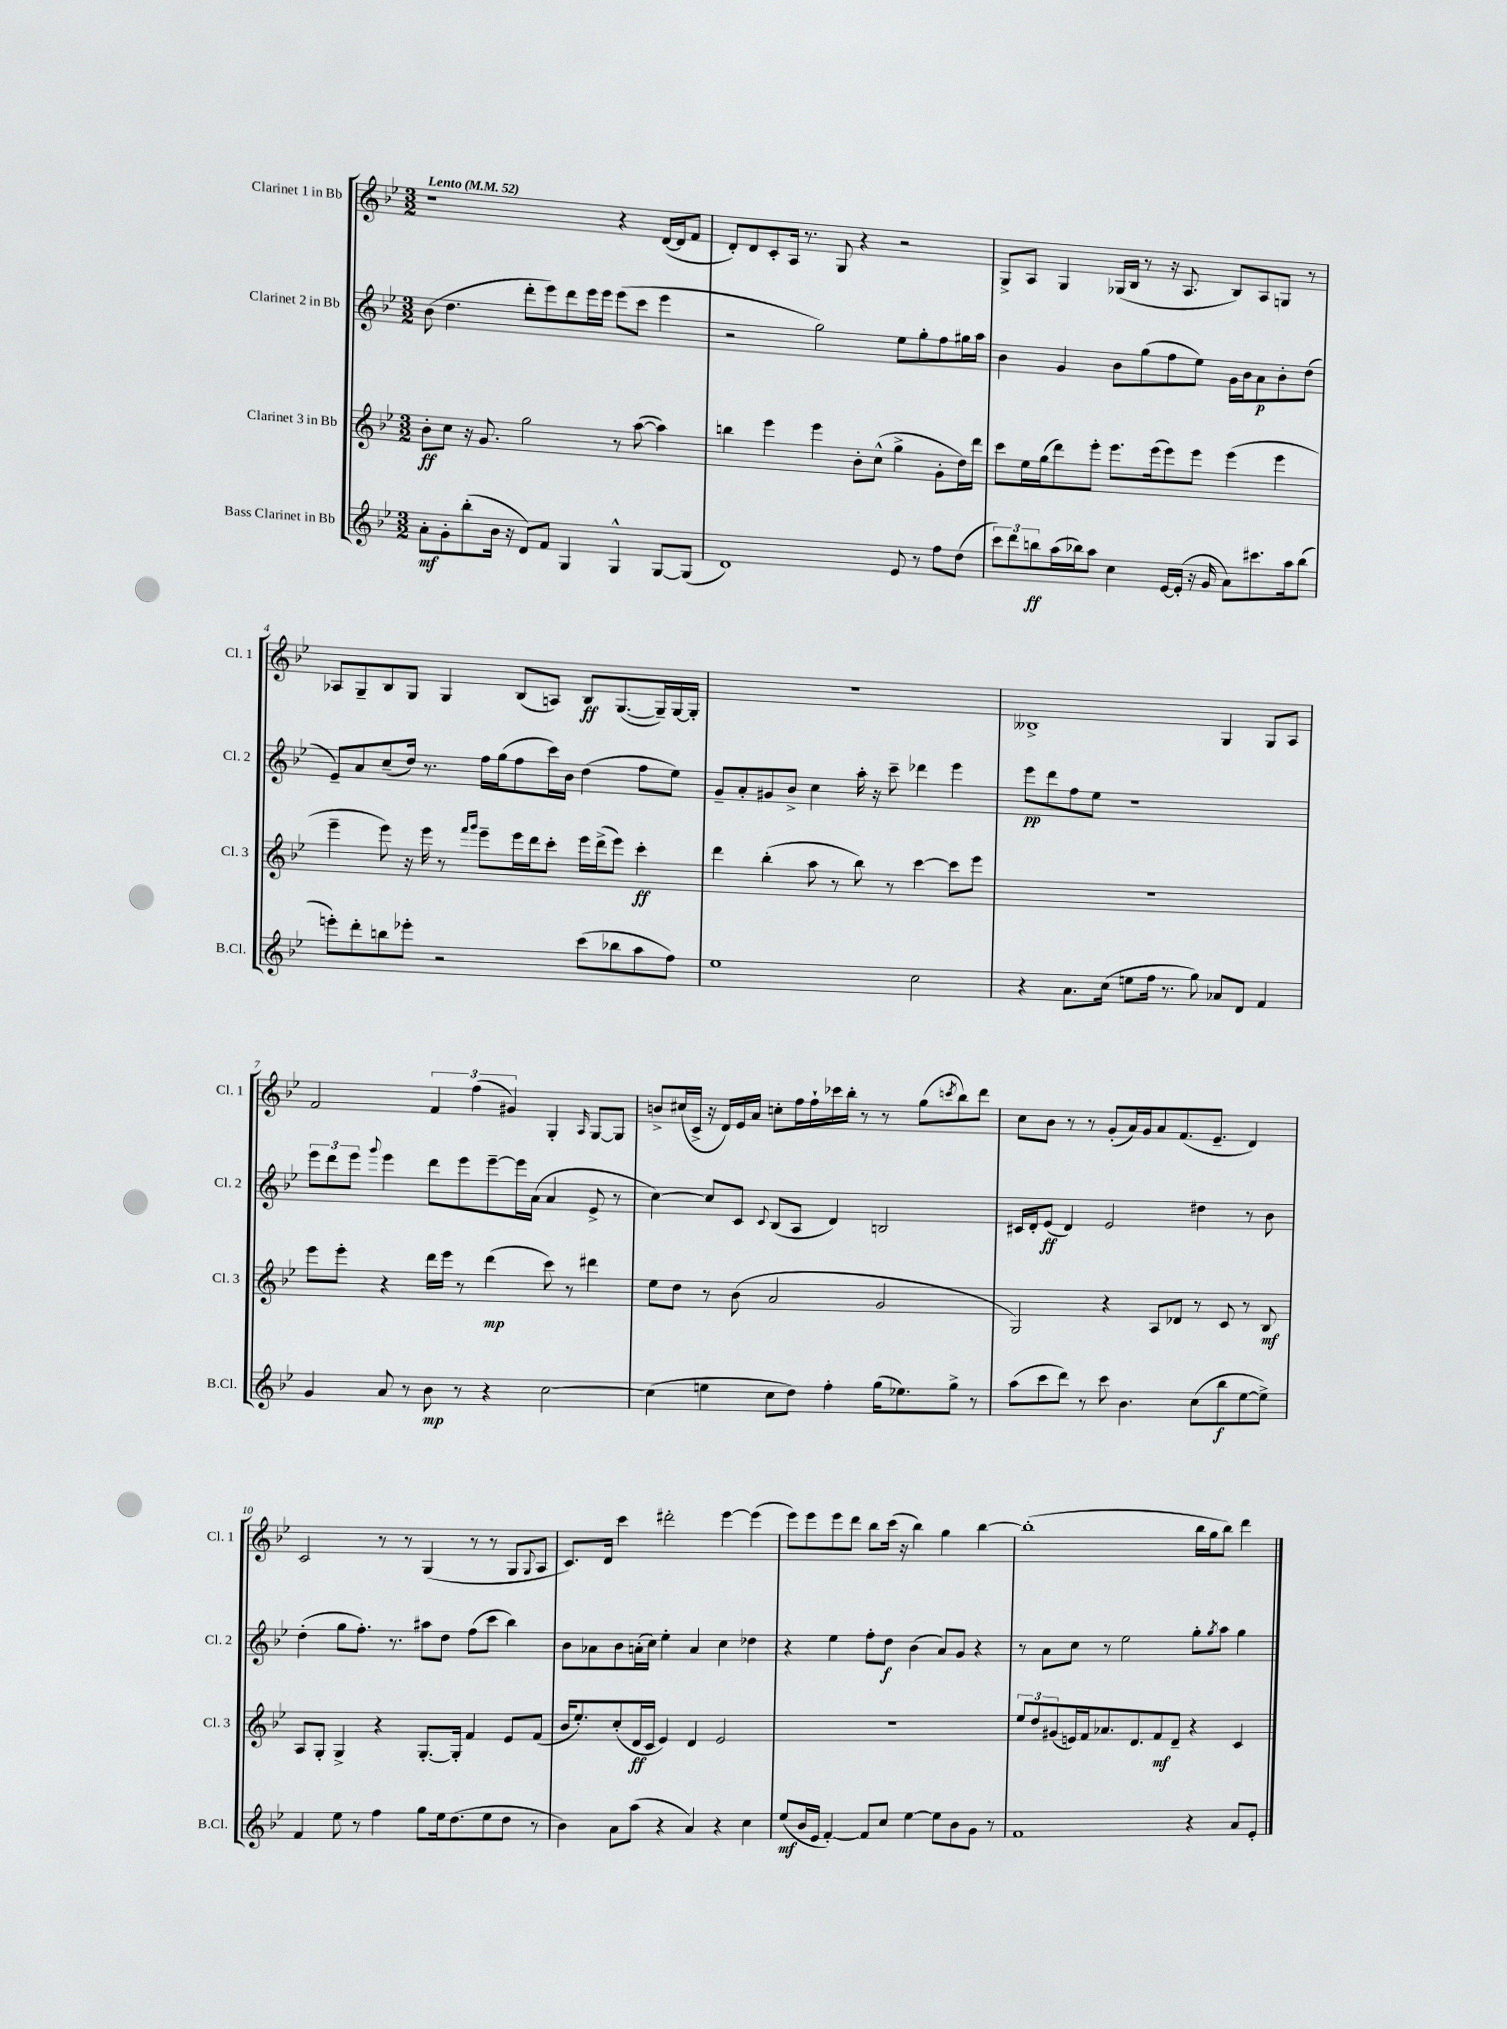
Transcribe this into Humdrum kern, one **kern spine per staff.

**kern	**kern	**kern	**kern
*staff4	*staff3	*staff2	*staff1
*clefG2	*clefG2	*clefG2	*clefG2
*k[b-e-]	*k[b-e-]	*k[b-e-]	*k[b-e-]
*M3/2	*M3/2	*M3/2	*M3/2
*MM52	*MM52	*MM52	*MM52
8a'\L	8b-'\L	(8b-\	1r
8g'\	8cc\J	4.dd\	.
(8bb-'\	16r	.	.
.	8.g/	.	.
16b-\Jk	.	.	.
16r	.	.	.
8d/L)	2gg\	8ddd'\L	.
8f/J	.	8eee-\)	.
4G/	.	8ddd\	.
.	.	16eee-\L	.
.	.	16eee-\JJ	.
4G^^/	8r	(8eee-\L	4r
.	([8aa\	8ccc\J	.
[8G/L	4aa\])	4eee-\	([16d/LL
.	.	.	16d/]J
(8G/]J	.	.	8f/J
=	=	=	=
1d)	4bb\	2r	8d'/L)
.	.	.	8d/
.	4eee-\	.	8c'/
.	.	.	16A/Jk
.	.	.	8.r
.	4eee-\	2gg\)	.
.	.	.	8G/
.	8b-'\L	.	4r
.	(8cc^^\J	.	.
8e-/	4gg^\	8ee-\L	2r
8r	.	8gg'\	.
8ff\L	8g'\L	8ff\	.
(8dd\J	16dd\L)	16gg#\L	.
.	16ddd\JJ	16aa\JJ	.
=	=	=	=
12ccc\L)	8ccc\L	4b-\	8G^/L
12ddd\	.	.	.
.	16ee-\L	.	8A/J
12bb\	.	.	.
.	(16gg\J	.	.
(16aa\L	8ddd\)	4g/	4G/
16bb-\J)	.	.	.
8aa\J	8eee-'\J	.	.
4cc\	8.eee-\L	8b-\L	(16G-/LL
.	.	.	16B-/JJ
.	.	(8gg\	8r
.	(16eee-\k	.	.
[16e-/LL	8eee-\)	8ff\	16r
(16e-'/]JJ	.	.	8.A/
16r	8eee-\J	8ee-\J)	.
16g/	.	.	.
8a\L)	(4eee-\	16g\LL	8B-/L)
.	.	16b-\J	.
8.ccc#\	.	8a\	8A/
.	4eee-\	8b-'\	8G/J
16aa\k	.	.	.
(8bb-\J	.	(8dd\J	8r
=	=	=	=
8eee'\L)	4eee-~\	8e-~/L)	8A-/L
8ddd'\	.	8a/	8G~/
8bb\	8eee-\)	(8cc~/	8B-/
8eee-'\J	16r	16dd/Jk)	8G/J
.	16eee-\	8.r	.
2r	8r	.	4G/
.	16qqfff/LL	.	.
.	16qqggg/JJ	.	.
.	8eee-~\L	16ff\LL	.
.	.	(16gg\J	.
.	16eee-\L	8ff\	(8B-/L
.	16ddd\J	.	.
.	8ccc'\J	16ccc\L)	8A/J)
.	.	16b-\JJ	.
(8ccc\L	16eee-\LL	(4dd\	8B-/L
.	(16ddd^\J	.	.
8bb-\	8eee-\J)	.	([8.G/
8aa\	4ccc'\	8ff\L	.
.	.	.	16G~/]L)
8ff\J)	.	8ee-\J)	[16G/
.	.	.	16G'/]JJ
=	=	=	=
1ee-	4ddd\	8g~/L	1.r
.	.	8a'/	.
.	(4bb-'\	8g#/	.
.	.	8b-^/J	.
.	8aa\	4cc\	.
.	8r	.	.
.	8bb-\)	16aa'\	.
.	.	16r	.
.	8r	8ccc~\	.
2cc\	[4ccc\	4ddd-\	.
.	8ccc\]L	4eee-\	.
.	8eee-\J	.	.
=	=	=	=
4r	1.r	8eee-\L	1B--^
.	.	8ddd\	.
8.a\L	.	8ff\	.
.	.	8ee-\J	.
(16cc\Jk	.	.	.
8ee\L	.	1r	.
16ff\Jk	.	.	.
8.r	.	.	.
8gg\)	.	.	.
8a-/L	.	.	4G/
8d/J	.	.	.
4f/	.	.	8G/L
.	.	.	8A/J
=	=	=	=
4g/	8eee-\L	12eee-\L	2f/
.	.	12ddd\	.
.	8eee-'\J	.	.
.	.	12eee-\J	.
.	.	8qqggg/	.
8a/	4r	4eee-\	.
8r	.	.	.
8b-\	16ddd\LL	8ddd\L	6f/
.	16eee-\JJ	.	.
8r	8r	8eee-\	.
.	.	.	(6ff\
4r	(4ddd\	[8eee-~\	.
.	.	.	6g#/)
.	.	16eee-\]L	.
.	.	(16a\JJ	.
[2cc\	8ccc\)	4a/	4G'/
.	8r	.	.
.	.	.	16qqA/
.	4ddd#\	8e-^/	[8G/L
.	.	8r	8G/]J
=	=	=	=
(4cc\]	8ee-\L	[4cc\)	8b^/L
.	8dd\J	.	(16cc#/L
.	.	.	16c^/JJ
4ee\	8r	8cc/]L	16r
.	.	.	16d/LL)
.	(8b-\	8c/J	16e-/
.	.	.	16a/JJ
.	.	8qqc/	.
8cc\L	2a/	(8B-/L	8cc'\L
8dd\J)	.	8A/J	16ff\L
.	.	.	16ff`\
4ff'\	.	4d/)	16ccc-\
.	.	.	16bb-'\JJ
.	.	.	8r
(16gg\LK	2g/	2B/	8r
8.ee-\)	.	.	.
.	.	.	(8gg\L
.	.	.	8qccc/
8gg^\J	.	.	8bb-\)
8r	.	.	8ddd\J
=	=	=	=
(8aa\L	2G/)	16c#/LL	8cc\L
.	.	16d'/J	.
8ccc\	.	(8e-/J	8b-\J
8ddd\J)	.	4d/)	8r
8r	.	.	8r
8ccc\	4r	2e-/	(8g'/L
4.b-\	.	.	16a/L)
.	.	.	16g/J
.	8A/L	.	8a/
.	8d-/J	.	(8.f/
(8cc\L	8r	4dd#\	.
.	.	.	8.e-~/J
8bb-\	8c/	.	.
[8ee-\	8r	8r	4d/)
8ee-^\]J)	8B-/	8b-\	.
=	=	=	=
4f/	8A/L	(4dd'\	2c/
.	8G'/J	.	.
8ee-\	4G^/	8gg\L	.
8r	.	8.ff'\J)	.
4ff\	4r	.	8r
.	.	8.r	.
.	.	.	8r
8gg\L	[8.G'/L	8aa#\L	(4G/
16ee-\k	.	8dd\J	.
(8.dd\	16G'/]Jk	.	.
.	4f/	(8ff\L	8r
8ee-\	.	8ccc\J	8r
8dd\J	8e-/L	4bb-\)	8G/L
.	.	.	8qqG/
8r	(8f/J	.	8A/J
=	=	=	=
4b-\)	16b-/LK	8b-\L	8.c/L)
.	8.ee-'/)	.	.
.	.	8a-\	.
.	.	.	16d/Jk
8a\L	(8cc'/	8b-\	4ccc\
(8aa\J	16d/L	(16a'\L	.
.	16c/JJ	16cc\JJ)	.
4r	4e-/)	4ee-'\	2ddd#'\
4a/)	4d/	4a/	.
4r	2e-/	4cc\	[4eee-\
4cc\	.	4dd-\	(4eee-\]
=	=	=	=
(8ee-/L	1.r	4r	8eee-\L)
16b-/L	.	.	8eee-\
16e-/JJ	.	.	.
[4f'/)	.	4ee-\	8eee-\
.	.	.	8ddd\J
8f/]L	.	8ff'\L	8bb-\L
8cc/J	.	8dd\J	(16ccc\Jk
.	.	.	16r
[4ee-\	.	(4b-\	4bb-\)
8ee-\]L	.	8a/L)	4gg\
8b-\	.	8g/J	.
8g\J	.	4r	[4bb-\
8r	.	.	.
=	=	=	=
1f	12ee-/L	8r	(1bb-']
.	12dd/	.	.
.	.	8a\L	.
.	(12g#/	.	.
.	16e/L)	8cc\J	.
.	16f/J	.	.
.	8.a-/	8r	.
.	.	2ee-\	.
.	8.d/	.	.
.	8f/	.	.
.	8d~/J	.	.
4r	4r	8gg'\L	16bb-\LL
.	.	.	16gg\J
.	.	8qgg/	.
.	.	8aa\J	8bb-\J)
8a/L	4c/	4gg\	4ddd\
8e-'/J	.	.	.
==	==	==	==
*-	*-	*-	*-
